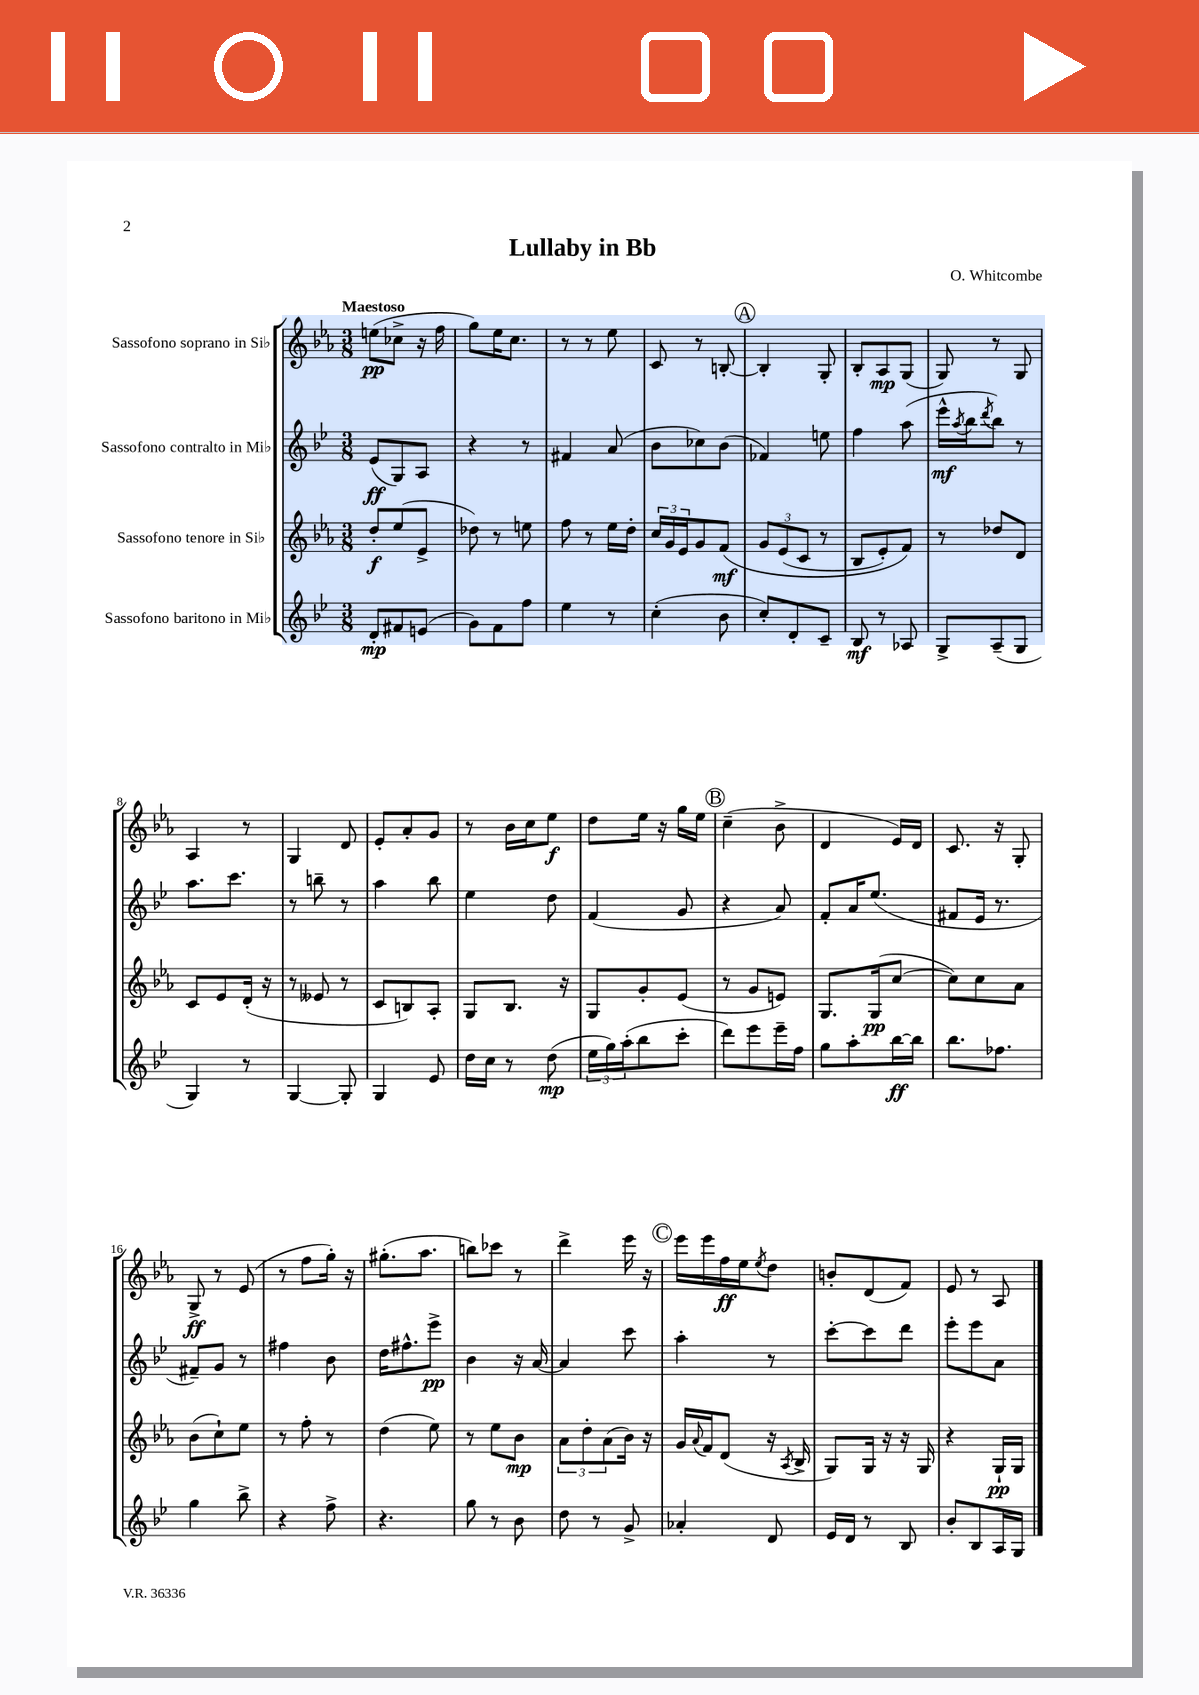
\header { title = "Lullaby in Bb" composer = "O. Whitcombe" }
<<
\new StaffGroup <<
\new Staff = "s0" \with { instrumentName = "Sassofono soprano in Sib" } {
    \clef treble \key ees \major \numericTimeSignature \time 3/8 \tempo "Maestoso"
    e''8\pp( ces''8-> r16 f''16 |
    g''8) ees''16 c''8. |
    r8 r8 ees''8 |
    c'8 r8 b8~-. |
    \mark \markup { \circle "A" } b4-. g8-. |
    bes8-. aes8\mp g8( |
    g8) r8 g8 |
    aes4 r8 |
    g4 d'8 |
    ees'8-. aes'8-. g'8 |
    r8 bes'16 c''16 ees''8\f |
    d''8 ees''16 r16 g''16 ees''16 |
    \mark \markup { \circle "B" } c''4--( bes'8-> |
    d'4 ees'16) d'16 |
    c'8. r16 g8-. |
    g8->\ff r8 ees'8( |
    r8 f''8 g''16-.) r16 |
    gis''8.-.( aes''8. |
    b''8) ces'''8 r8 |
    d'''4-> ees'''16 r16 |
    \mark \markup { \circle "C" } ees'''16 ees'''16 f''16\ff ees''16 \acciaccatura { ees''8 } d''8 |
    b'8-. d'8( f'8) |
    ees'8 r8 aes8 \bar "|." |
}
\new Staff = "s1" \with { instrumentName = "Sassofono contralto in Mib" } {
    \clef treble \key bes \major \numericTimeSignature \time 3/8
    ees'8\ff( g8) a8 |
    r4 r8 |
    fis'4 a'8( |
    bes'8 ces''8) bes'8( |
    \mark \markup { \circle "A" } fes'4) e''8 |
    f''4 a''8( |
    ees'''16-^\mf \acciaccatura { a''8 } bes''16 \acciaccatura { d'''8 } bes''8) r8 |
    a''8. c'''8. |
    r8 b''8-- r8 |
    a''4 bes''8 |
    ees''4 d''8 |
    f'4( g'8 |
    \mark \markup { \circle "B" } r4 a'8) |
    f'8-. a'16 ees''8.( |
    fis'8 ees'16 r8. |
    fis'8--) g'8 r8 |
    fis''4 bes'8 |
    d''16 fis''8.-^ ees'''8->\pp |
    bes'4 r16 a'16~ |
    a'4 c'''8 |
    \mark \markup { \circle "C" } a''4-. r8 |
    c'''8~-. c'''8 d'''8 |
    ees'''8-. ees'''8 a'8 \bar "|." |
}
\new Staff = "s2" \with { instrumentName = "Sassofono tenore in Sib" } {
    \clef treble \key ees \major \numericTimeSignature \time 3/8
    d''8-.\f ees''8( ees'8-> |
    des''8) r8 e''8 |
    f''8 r8 ees''16 d''16-. |
    \tuplet 3/2 { c''16 g'16 ees'16 } g'8 f'8\mf\( |
    \mark \markup { \circle "A" } \tuplet 3/2 { g'8 ees'8( c'8 } r8 |
    bes8 ees'8-.) f'8\) |
    r8 des''8 d'8 |
    c'8 ees'8 d'16-.( r16 |
    r8 eeses'8 r8 |
    c'8 b8) aes8-. |
    g8 bes8. r16 |
    g8 g'8-. ees'8( |
    \mark \markup { \circle "B" } r8 g'8 e'8) |
    g8. g16\pp( c''8~ |
    c''8) c''8 aes'8 |
    bes'8( c''8-!) ees''8 |
    r8 f''8-. r8 |
    d''4( ees''8) |
    r8 ees''8 bes'8\mp |
    \tuplet 3/2 { aes'8 d''8-. aes'8( } bes'16) r16 |
    \mark \markup { \circle "C" } g'16 \appoggiatura { aes'8 } f'16 d'8( r16 \acciaccatura { aes8 } bes16-> |
    g8) g16 r16 r16 g16 |
    r4 g16-!\pp g16 \bar "|." |
}
\new Staff = "s3" \with { instrumentName = "Sassofono baritono in Mib" } {
    \clef treble \key bes \major \numericTimeSignature \time 3/8
    d'8-.\mp fis'8 e'8( |
    g'8) f'8 f''8 |
    ees''4 r8 |
    c''4-.( bes'8 |
    \mark \markup { \circle "A" } c''8-.) d'8-. c'8-- |
    bes8\mf r8 aes8 |
    g8-> a8--( g8 |
    g4) r8 |
    g4~ g8-. |
    g4 ees'8 |
    d''16 c''16 r8 d''8\mp( |
    \tuplet 3/2 { ees''16 g''16) a''16-.( } bes''8 c'''8-. |
    \mark \markup { \circle "B" } d'''8) ees'''8 ees'''16-- f''16 |
    g''8 a''8-. bes''16~\ff bes''16 |
    bes''8. fes''8. |
    g''4 bes''8-> |
    r4 f''8-> |
    r4. |
    g''8 r8 bes'8 |
    d''8 r8 g'8-> |
    \mark \markup { \circle "C" } aes'4-. d'8 |
    ees'16 d'16 r8 bes8 |
    bes'8-. bes8 a16 g16 \bar "|." |
}
>>
>>
